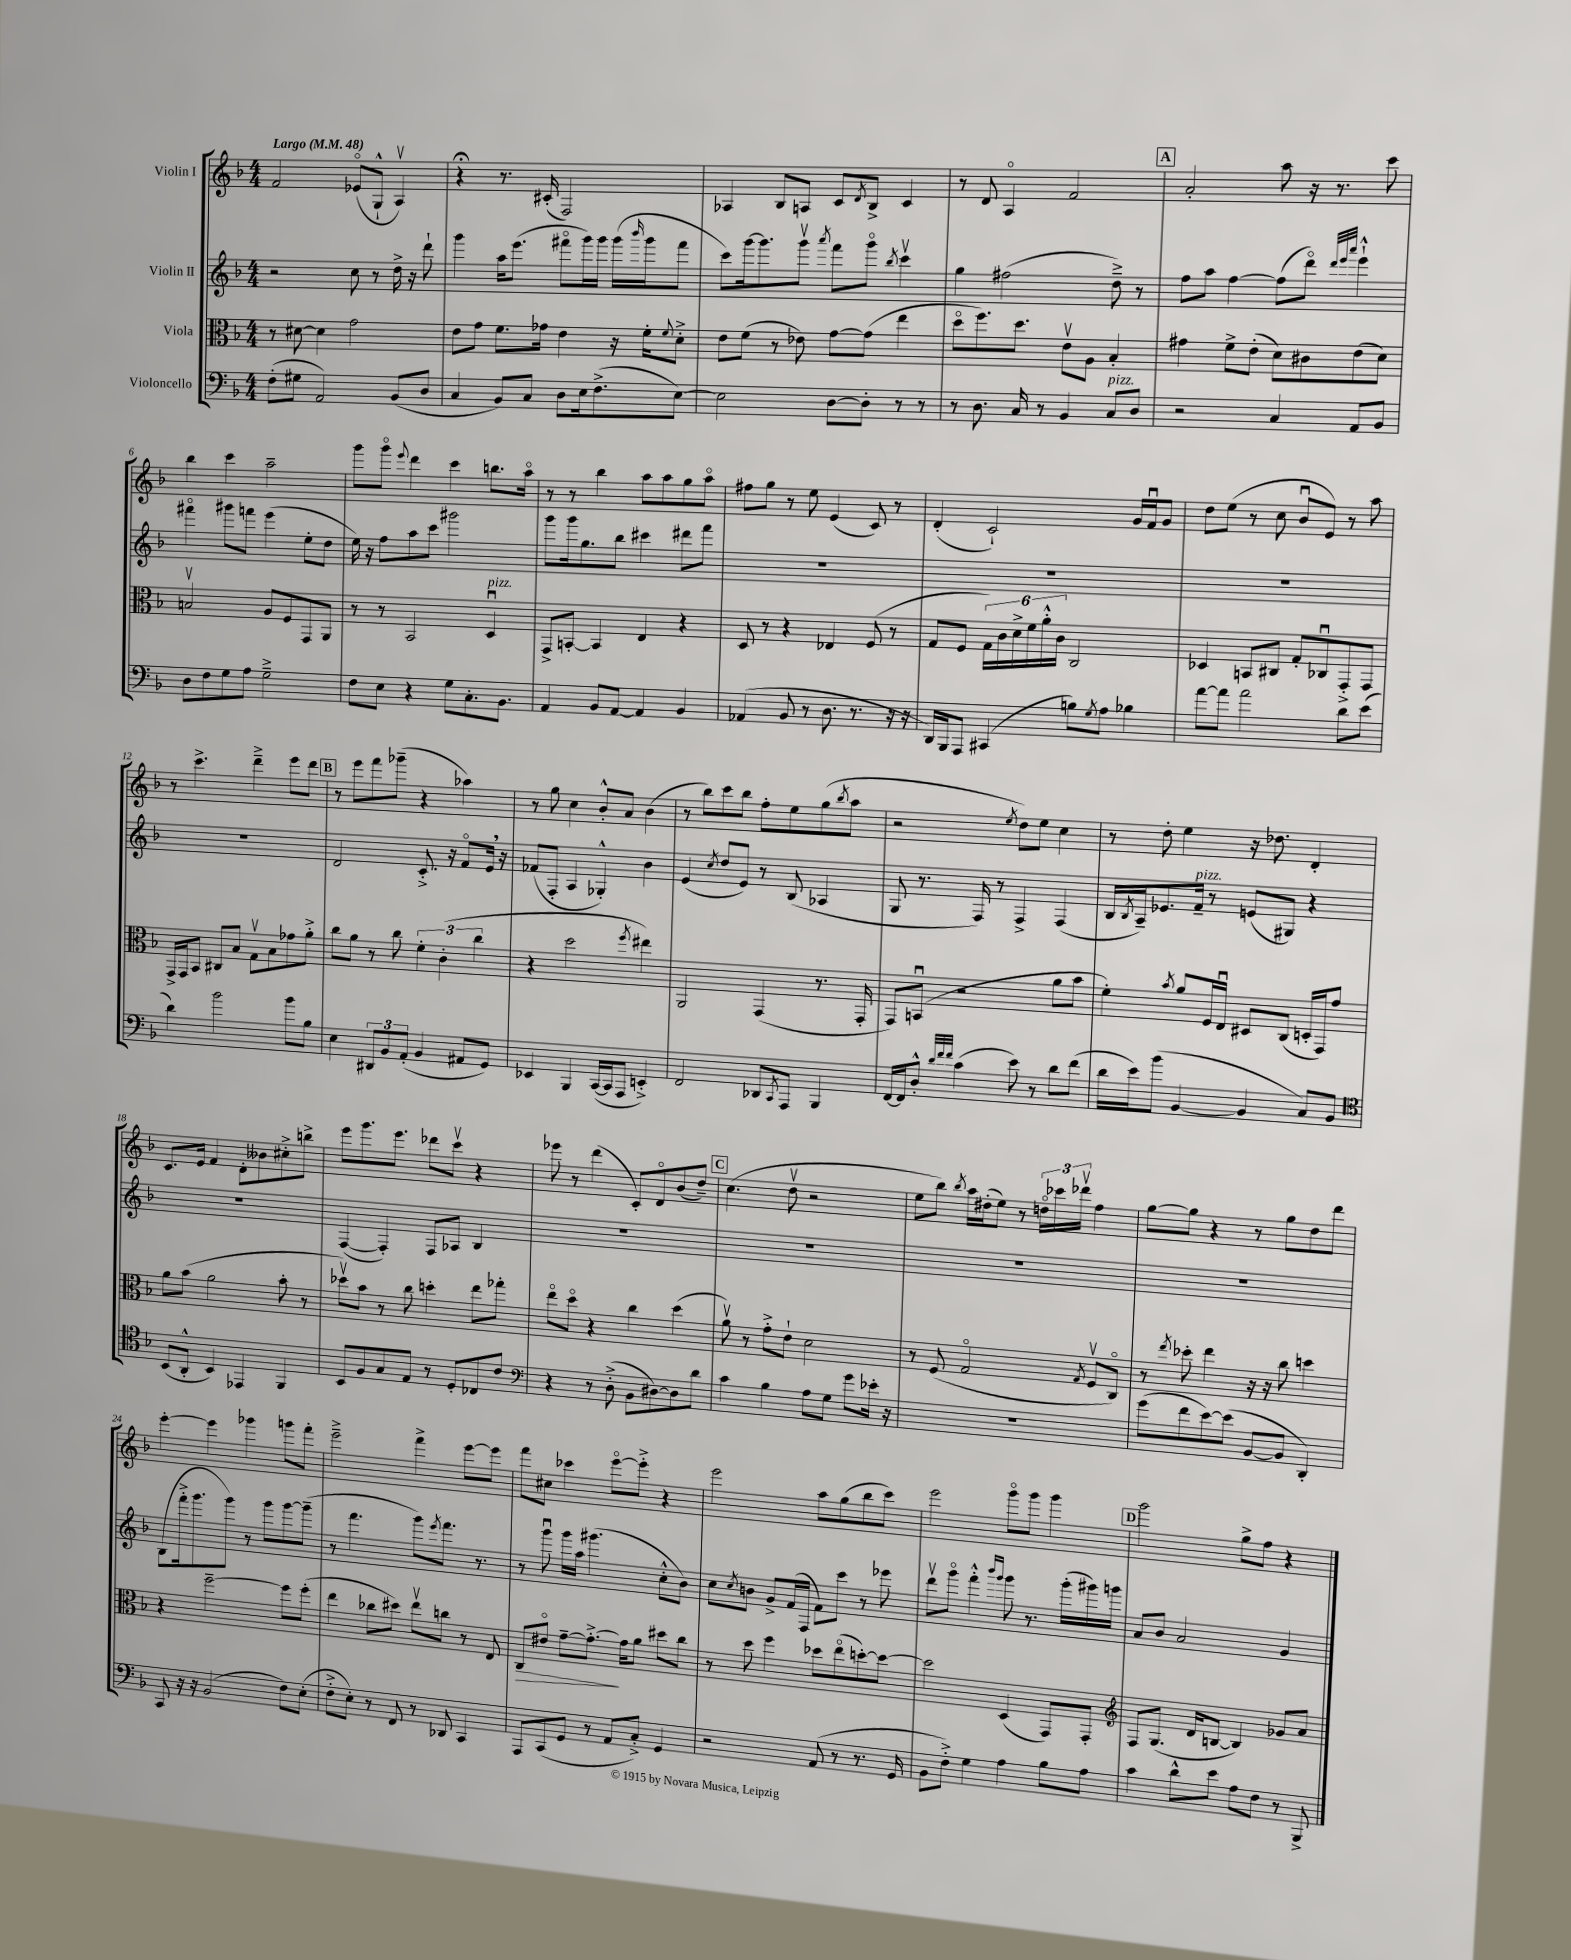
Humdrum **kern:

**kern	**kern	**dynam	**kern	**kern
*part4	*part3	*part3	*part2	*part1
*staff4	*staff3	*staff3	*staff2	*staff1
*I"Violoncello	*I"Viola	*	*I"Violin II	*I"Violin I
*clefF4	*clefC3	*	*clefG2	*clefG2
*k[b-]	*k[b-]	*	*k[b-]	*k[b-]
*M4/4	*M4/4	*	*M4/4	*M4/4
*MM48	*MM48	*	*MM48	*MM48
=1	=1	=1	=1	=1
!	!	!	!	!LO:TX:a:B:t=Largo
(8F'\L	8r	.	2r	2f/
8G#X\J	[8d#X\	.	.	.
2AA/)	4d#\]	.	.	.
.	2g\	.	8cc\	(8e-X/L
.	.	.	8r	8G`^^/J
(8BB-/L	.	.	16dd^\	4Av/)
.	.	.	16r	.
8D/J	.	.	8ddd`\	.
=2	=2	=2	=2	=2
4C/	8e\L	.	4ggg\	4r;<
.	8g\J	.	.	.
8BB-/L)	8.f\L	.	16aa\KL	8.r
.	.	.	(8.eee\J	.
8C/J	.	.	.	.
.	16g-X\Jk	.	.	(16c#X'/
8D\L	4e\	.	8fff#X\L	2F/)
16E\k	.	.	16ggg\L)	.
(8.F^\	.	.	16ggg\JJ	.
.	16r	.	(16ggg\LL	.
.	.	.	16qqbbb-/	.
.	16f'\KL	.	16ggg\J	.
.	8qqf/	.	.	.
[8E\J)	8d'^\J	.	8fff#\J	.
=3	=3	=3	=3	=3
2E\]	8e\L	.	8ccc\L)	4A-X/
.	(8f\J	.	[16ggg\k	.
.	.	.	8.ggg\]	.
.	8r	.	.	8B-/L
.	8e-X\)	.	8gggv\J	8An/J
.	.	.	8qaaa/	.
[8D\L	[8g\L	.	8fff\L	8c/L
.	.	.	.	8qd/
8D'\J]	(8g\J]	.	8ggg\J	8B-^/J
.	.	.	8qbb-/	.
8r	4ee\	.	4cccv\	4c/
8r	.	.	.	.
=4	=4	=4	=4	=4
8r	8dd\L	.	4gg\	8r
8.D\	8.ff\)	.	.	8d/
.	.	.	(2ff#X\	4A/
16C/	8.dd\J	.	.	.
8r	.	.	.	.
4BB-/	8ev\L	.	.	2f/
.	8A\J	.	.	.
!LO:TX:a:i:t=pizz.	!	!	!	!
8C/L	4B-'/	.	8dd~^\)	.
8D/J	.	.	8r	.
!!LO:REH:place=s1:t=A
=5	=5	=5	=5	=5
2r	4g#X\	.	8ff\L	2a'/
.	.	.	8aa\J	.
.	8f^\L	.	[4ff\	.
.	(8e'\J	.	.	.
4C/	8d\L)	.	(8ff\L]	8aa\
.	8c#X\	.	8ddd\J)	16r
.	.	.	.	8.r
.	.	.	32qqddd/LLL	.
.	.	.	32qqeee/	.
.	.	.	32qqaaa/JJJ	.
8AA/L	(8e\	.	4eee`^^\	.
8BB-/J	8d\J)	.	.	8ccc\
!!LO:LB:g=z
=6	=6	=6	=6	=6
8D\L	2Bnv/	.	4fff#X\	4bb-\
8F\	.	.	.	.
8G\	.	.	8ggg#X\L	4ccc\
8A\J	.	.	8fffn\J	.
2G~^\	8A/L	.	(4eee\	2aa~\
.	8F/	.	.	.
.	8GG/	.	8ee'\L	.
.	8AA/J	.	8dd\J	.
=7	=7	=7	=7	=7
8F\L	8r	.	16ee\)	8ggg\L
.	.	.	16r	.
8E\J	8r	.	8ff\L	8ggg\J
.	.	.	.	8qqeee/
4r	2BB-/	.	8aa\	4ddd\
.	.	.	8ccc\J	.
8G\L	.	.	2ggg#X\	4ccc\
8.C'\	.	.	.	.
!	!LO:TX:a:i:t=pizz.	!	!	!
.	4Du/	.	.	8.bbn\L
8.BB-\J	.	.	.	.
.	.	.	.	16aa\Jk
=8	=8	=8	=8	=8
4AA/	8GG^/L	.	8ggg\L	8r
.	[8BBn'/J	.	16ggg\k	8r
.	.	.	8.gg\	.
8BB-/L	4BB/]	.	.	4bb-\
[8AA/J	.	.	8bb-\J	.
4AA/]	4E/	.	4ccc#X\	8aa\L
.	.	.	.	8aa\
4BB-/	4r	.	8ddd#X\L	8gg\
.	.	.	8fff\J	8aa\J
=9	=9	=9	=9	=9
(4AA-X/	8D/	.	1r	8ff#X\L
.	8r	.	.	8gg\J
8BB-/	4r	.	.	8r
8r	.	.	.	8ee\
8.D\	4E-X/	.	.	(4e/
8.r	.	.	.	.
.	(8F/	.	.	8c/)
16r	8r	.	.	8r
16r	.	.	.	.
=10	=10	=10	=10	=10
16DD/LL)	8G/L	.	1r	(4d'/
16BBB-/J	.	.	.	.
8AAA/J	8F/J	.	.	.
(4CC#X/	24G\LL)	.	.	2c`/)
.	24c\	.	.	.
.	24d^\	.	.	.
.	24f\	.	.	.
.	24a'^^\	.	.	.
.	24c\JJ	.	.	.
8Bn\L)	2C/	.	.	.
8qG/	.	.	.	.
8A\J	.	.	.	.
4B-X\	.	.	.	16g/LL
.	.	.	.	16fu/J
.	.	.	.	8g/J
=11	=11	=11	=11	=11
[8a\L	4D-X/	.	1r	8dd\L
8a\J]	.	.	.	(8ee\J
2a\	8BBn/L	.	.	8r
.	8C#X/J	.	.	8cc\
.	8G'/L	.	.	8b-u/L
.	8C-Xu/	.	.	8e/J)
8d\L	8GG'^/	.	.	8r
(8e\J	8GG/J	.	.	8aa\
!!LO:LB:g=z
=12	=12	=12	=12	=12
4d\)	16GG^/LL	.	1r	8r
.	16GG/J	.	.	.
.	8BB-/J	.	.	4.ccc^\
2b-\	8C#X/L	.	.	.
.	8B-/J	.	.	.
.	8Gv\L	.	.	4ddd~^\
.	8B-\	.	.	.
8b-\L	8g-X\	.	.	8eee\L
8B-\J	8a'^\J	.	.	8ddd\J
!!LO:REH:place=s1:t=B
=13	=13	=13	=13	=13
4E\	8cc\L	.	2d/	8r
.	8a\J	.	.	8eee\L
12DD#X/L	8r	.	.	8fff\
12BB-/	.	.	.	.
.	8cc\	.	.	(8ggg-X~\J
(12AA'/J	.	.	.	.
4BB-/	6f'\	.	8.c'^/	4r
.	(6c'\	.	.	.
.	.	.	16r	.
8AA#X/L	.	.	8f/L	4aa-X\)
.	6cc\	.	.	.
8GG/J)	.	.	16e,/Jk	.
.	.	.	16r	.
=14	=14	=14	=14	=14
4EE-X/	4r	.	(8f-X/L	8r
.	.	.	8F'/J	8gg\
4BBB-/	2dd\	.	4A/	4cc\
([16CC/LL	.	.	4G-X'^^/)	8b-'^^/L
16CC/J]	.	.	.	.
8AAA/J	.	.	.	8a/J
.	8qff/	.	.	.
4EEn'^/)	4ee#X\)	.	4b-\	(4b-\
=15	=15	=15	=15	=15
2FF/	2AA/	.	(4e/	8r
.	.	.	.	8bb-\L)
.	.	.	8qcc/	.
.	.	.	8dd/L	8ccc\
.	.	.	8e/J)	8bb-\J
8DD-X/L	(4GG/	.	8r	8ff'\L
8qCC/	.	.	.	.
8AAA/J	.	.	(8B-/	8ee\
4BBB-/	8.r	.	4A-X/	(8gg\
.	.	.	.	8qbb-/
.	.	.	.	8aa\J
.	16GG'/	.	.	.
=16	=16	=16	=16	=16
[16FF/LL	8GG/L)	.	8G/	2r
16FF/J]	.	.	.	.
8D'^^/J	(8BBnu/J	.	8.r	.
32qqd/LLL	.	.	.	.
32qqf/	.	.	.	.
32qqf/JJJ	.	.	.	.
(4c\	2r	.	.	.
.	.	.	16F/)	.
.	.	.	8r	.
.	.	.	.	8qee/
8e\)	.	.	4F^/	8dd\L)
8r	.	.	.	8ee\J
8d\L	8a\L	.	(4F/	4cc\
(8f\J	8b-\J	.	.	.
=17	=17	=17	=17	=17
16d\LL	4f'\)	.	16B-/LL	8r
.	.	.	8qB-/	.
16e\J)	.	.	16A~/J)	.
(8b-\J	.	.	8.e-X/	8dd'\
.	8qb-/	.	.	.
[4BB-/	8a/L	.	.	4ee\
!	!	!	!LO:TX:a:i:t=pizz.	!
.	.	.	16f~/Jk	.
.	16F/L	.	8r	.
.	16Eu/JJ	.	.	.
4BB-/]	8D#X/L	.	(8en/L	16r
.	.	.	.	8.dd-X\
.	(8C/J	.	8G#X/J)	.
8C/L)	16Dn'/LL	.	4r	4d'/
.	16GG/J)	.	.	.
8BB-/J	8g/J	.	.	.
!!LO:LB:g=z
=18	=18	=18	=18	=18
*clefC4	*	*	*	*
(8BB-/L	8a\L	.	1r	8.c/L
8AA'^^/J	(8b-\J	.	.	.
.	.	.	.	16e/Jk
4BB-/)	2a\	.	.	4f/
4EE-X/	.	.	.	8d'\L
.	.	.	.	8b--X\
4FF/	8b-'\	.	.	8cc#X'^\
.	8r	.	.	8bbn^\J
=19	=19	=19	=19	=19
8BB-/L	8dd-Xv\L)	.	([4F/	8eee\L
8F/	8b-\J	.	.	8.ggg\
8G/	8r	.	4F'/])	.
.	.	.	.	8.eee\J
8E/J	8cc\	.	.	.
8r	4ddn'\	.	8F/L	8ddd-X\L
8D'/L	.	.	8A-X/J	8cccv\J
8C-X/	8ee\L	.	4B-/	4r
8c/J	8gg-X'\J	.	.	.
=20	=20	=20	=20	=20
*clefF4	*	*	*	*
4r	8ee\L	.	1r	8eee-X\
.	8dd\J	.	.	8r
8r	4r	.	.	(4ddd\
(8D'^\	.	.	.	.
8BB-\L	4cc\	.	.	8c'/L)
[8D#X\)	.	.	.	8d/
8D#\]	(4dd\	.	.	(8b-/
8d\J	.	.	.	8dd~/J)
!!LO:REH:place=s1:t=C
=21	=21	=21	=21	=21
4c\	8av\)	.	1r	(4.cc\
.	8r	.	.	.
4B-\	8g'^\L	.	.	.
.	8e`\J	.	.	8ddv\
8A\L	2d\	.	.	2r
8G\J	.	.	.	.
8g\L	.	.	.	.
16e-X'\Jk	.	.	.	.
16r	.	.	.	.
=22	=22	=22	=22	=22
1r	8r	.	1r	8ee\L
.	(8F/	.	.	8bb-\J)
.	.	.	.	8qbb-/
.	2G/	.	.	16aa\LL
.	.	.	.	(16dd#X'\J
.	.	.	.	8ee\J)
.	.	.	.	8r
.	.	.	.	24ddn\LL
.	.	.	.	24ccc-X\
.	.	.	.	24ddd-Xv\JJ
.	8qG/	.	.	.
.	8Fv/L	.	.	4ff\
.	8C/J)	.	.	.
=23	=23	=23	=23	=23
(8g\L	8r	.	1r	[8gg\L
.	8qee/	.	.	.
8f\	8dd-X'\	.	.	8gg\J]
[8e\)	4ee\	.	.	4r
(8e\J]	.	.	.	.
[8BB-/L	16r	.	.	8r
.	16r	.	.	.
8BB-/J]	8cc\	.	.	8gg\L
4DD'/)	4ddn\	.	.	8dd\
.	.	.	.	8ddd\J
!!LO:LB:g=z
=24	=24	=24	=24	=24
8CC/	4r	.	(8B-\L	[4eee'\
16r	.	.	16fff'^\k	.
16r	.	.	8.ggg\	.
(2BB-/	[2ff~\	.	.	4eee\]
.	.	.	8ggg\J)	.
.	.	.	8r	4ggg-X\
.	.	.	8ggg\L	.
8F\L)	8ff\L]	.	[8ggg\	8gggn\L
(8E'\J	(8ff'\J	.	(8ggg~\J]	8fff'\J
=25	=25	=25	=25	=25
8F'^\L	4ee\	.	8r	2eee~^\
8E'\J)	.	.	4.fff\	.
8r	8cc-X\L	.	.	.
8FF/	8dd#X\J)	.	.	.
8r	8eev\L	.	8ggg\L)	4fff^\
.	.	.	8qeee/	.
8DD-X/	8ccn\J	.	8.fff\J	.
4CC/	8r	.	.	[8eee\L
.	.	.	8.r	.
.	8E/	.	.	8eee\J]
=26	=26	=26	=26	=26
!	!	!LO:HP:b	!	!
8AAA/L	8C/L	>	8r	8fff\L
(8CC/	8e#X/J	.	8gggu\	8cc#X\J
8GG/J	[8g~\L	.	16ggg\LL	4ccc-X\
.	.	.	16aa\JJ	.
8r	8.g'^\J_	.	(4.ggg#X\	.
8AA/L	.	.	.	[8eee\L
.	16g\KL]	]	.	.
8C'^/J)	8a\J	.	.	8eee'^\J]
4GG/	8dd#X\L	.	8cc'^^\L	4r
.	8cc\J	.	8b-\J)	.
=27	=27	=27	=27	=27
2r	8r	.	8cc\L	2eee\
.	.	.	8qcc/	.
.	8dd\	.	8bn\J	.
.	4ff\	.	8g^/L	.
.	.	.	(16f/L	.
.	.	.	16F/JJ	.
(8AA/	8dd-X\L	.	8f\L)	8aa\L
8r	(8ee\	.	8ccc\J	(8gg\
8.r	[8ddn'\)	.	8r	8bb-\
.	8dd\J_	.	8eee-X\	8ccc\J)
16GG/	.	.	.	.
=28	=28	=28	=28	=28
8BB-\L	2dd\]	.	8dddv\L	2eee\
8F'^\J)	.	.	8ggg\J	.
4G\	.	.	4fff'^^\	.
.	.	.	16qqbbb-/LL	.
.	.	.	16qqggg/JJ	.
4A\	(4D/	.	8ggg\	8ggg\L
.	.	.	8.r	8ggg\J
8B-\L	8GG/L)	.	.	4ggg\
.	.	.	(16ggg'\LL	.
8A\J	8GG'/J	.	16ggg#X\)	.
.	.	.	16gggn\JJ	.
!!LO:REH:place=s1:t=D
=29	=29	=29	=29	=29
*	*clefG2	*	*	*
4c\	8F/L	.	8a/L	2ggg\
.	(8.G/J	.	8b-/J	.
8d^^\L	.	.	2a/	.
.	16d/KL	.	.	.
8e\J	[8Bn/J	.	.	.
8A\L	4B/])	.	.	8gg^\L
8F\J	.	.	.	8ff\J
8r	8g-X/L	.	4g/	4r
8BBB-^/	8a/J	.	.	.
==	==	==	==	==
*-	*-	*-	*-	*-
